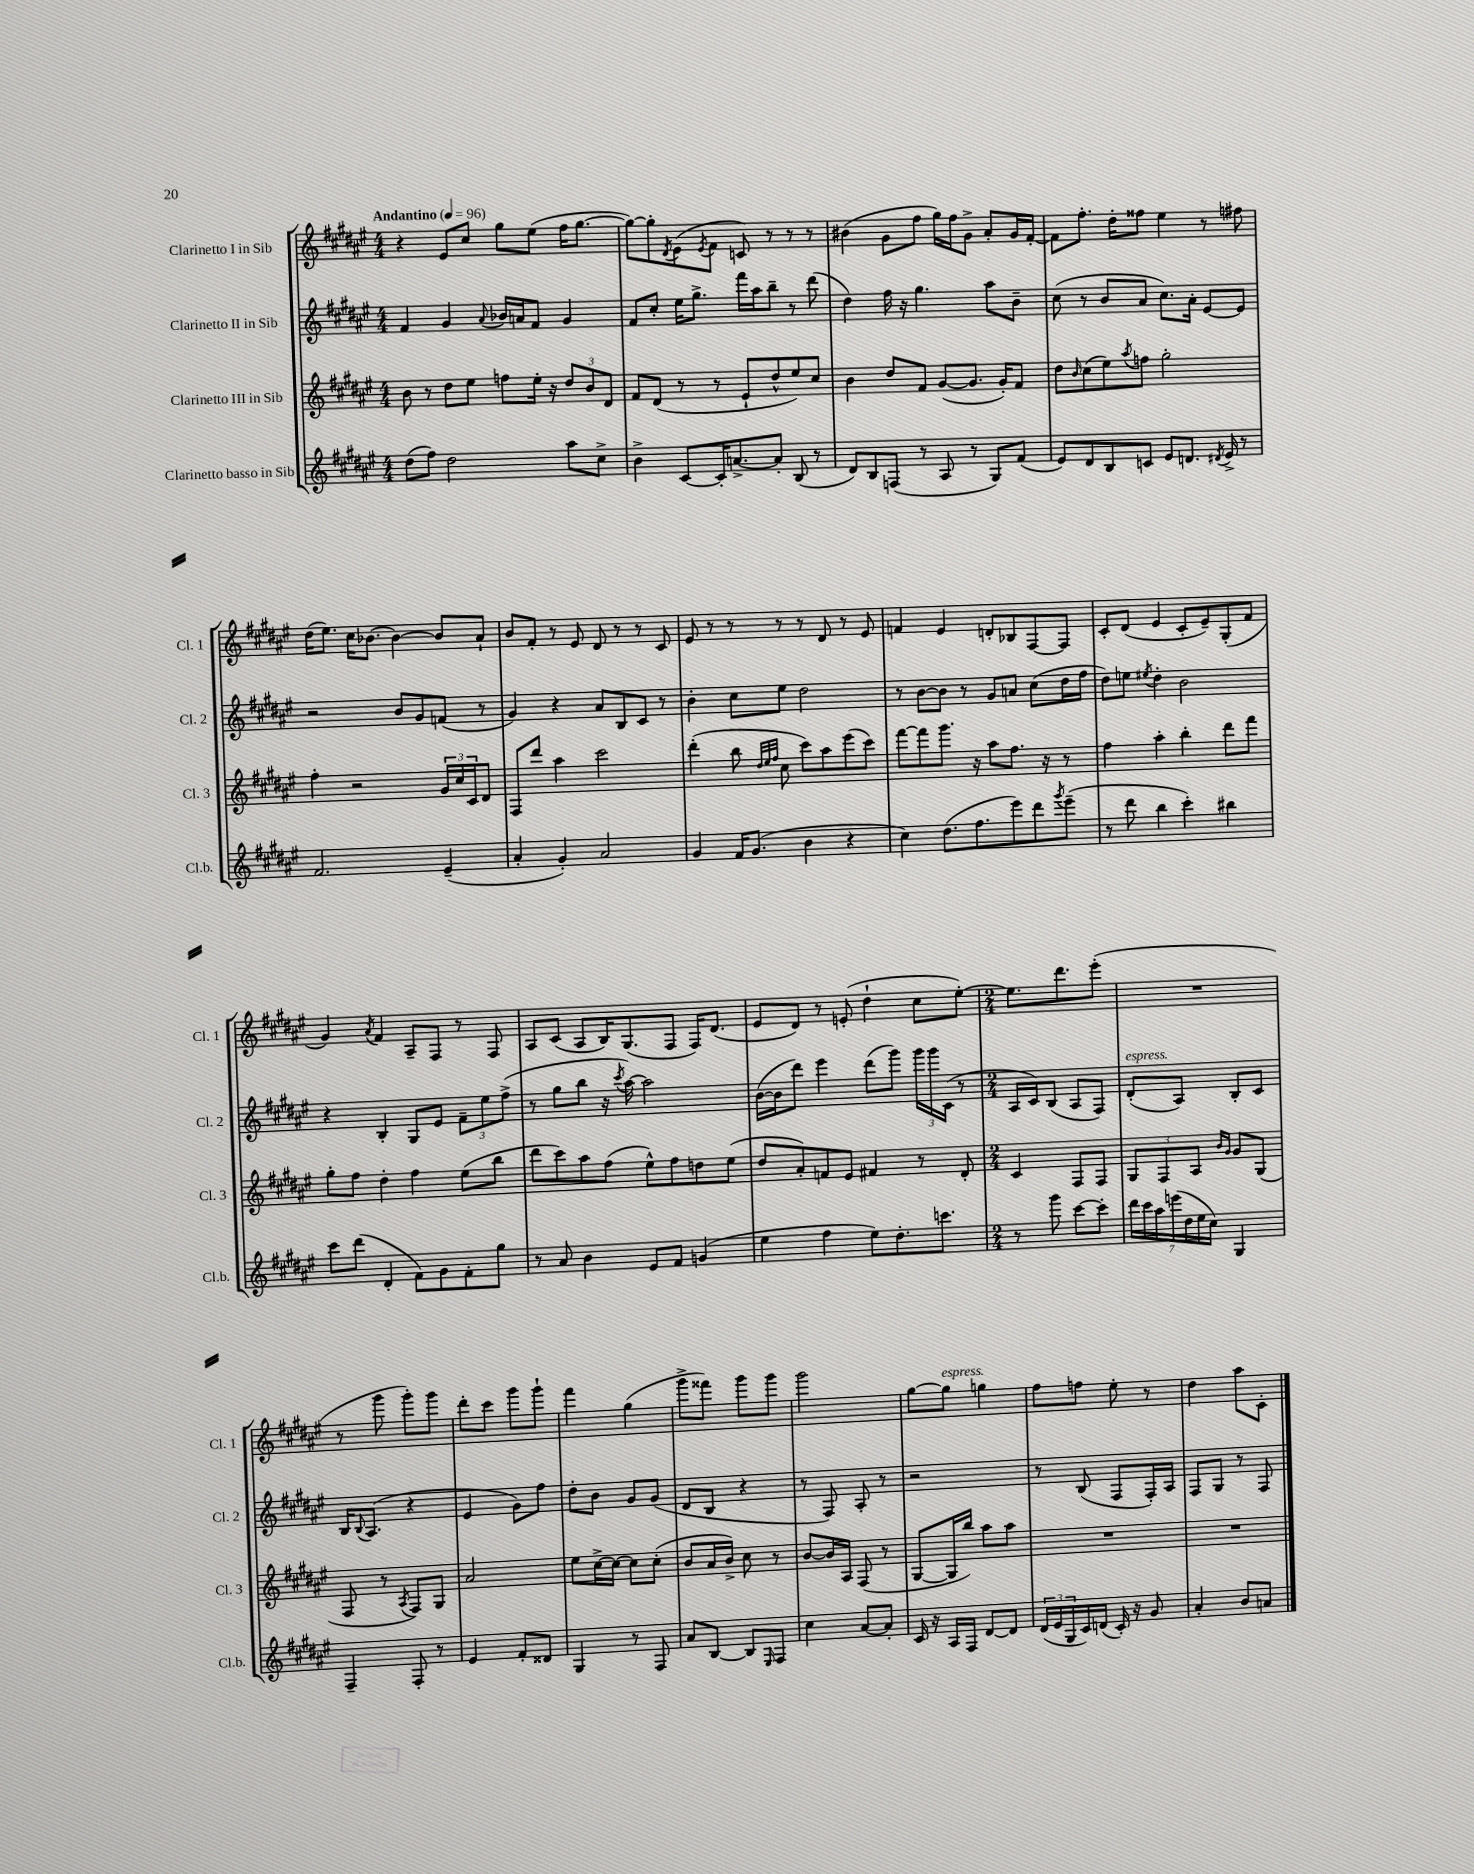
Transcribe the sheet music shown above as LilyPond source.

<<
\new StaffGroup <<
\new Staff = "s0" \with { instrumentName = "Clarinetto I in Sib" shortInstrumentName = "Cl. 1" } {
    \clef treble \key fis \major \numericTimeSignature \time 4/4 \tempo "Andantino" 4 = 96
    r4 eis'8 cis''8 gis''8 eis''8( fis''16 gis''8.~ |
    gis''8~) gis''8-. \acciaccatura { dis'8 } eis'8( \acciaccatura { eis'8 } fis'8 c'8) r8 r8 r8 |
    bis'4( gis'8 fis''8 gis''16) fis''16 gis'8-> ais'8-. gis'16 fis'16~-. |
    fis'8 fis''8.-. dis''16-. fisis''8 eis''4 r8 fis''8 |
    dis''16( eis''8.) cis''16 bes'8.~ bes'4~ bes'8 ais'8-! |
    b'8 fis'8-. r8 eis'8 dis'8 r8 r8 cis'8 |
    eis'8 r8 r8 r8 r8 dis'8 r8 eis'8 |
    f'4 eis'4 d'8-. bes8 fis8~ fis8 |
    cis'8-. dis'8( eis'4 cis'8-. eis'8--) gis8-.( fis'8 |
    gis'4) \acciaccatura { ais'8 } fis'4 ais8-- fis8 r8 fis8 |
    ais8 cis'8( ais8 b16) gis8.( fis8 fis16) dis'8.( |
    eis'8 dis'8) r8 e'8-.( dis''4-! cis''8 eis''8~-.) |
    \numericTimeSignature \time 2/4 eis''8. dis'''8. eis'''8-.( |
    R2 |
    r8 gis'''8 gis'''8-.) gis'''8 |
    dis'''8-. cis'''8 gis'''8 gis'''8-! |
    fis'''4 gis''4( |
    gis'''8-> fisis'''8) gis'''8 gis'''8 |
    gis'''2 |
    gis''8~ gis''8^\markup { \italic "espress." } g''4 |
    fis''8 f''8 eis''8-. r8 |
    dis''4 ais''8 cis'8-. \bar "|." |
}
\new Staff = "s1" \with { instrumentName = "Clarinetto II in Sib" shortInstrumentName = "Cl. 2" } {
    \clef treble \key fis \major \numericTimeSignature \time 4/4
    fis'4 gis'4 \appoggiatura { ais'8 } bes'16 a'16 fis'8 gis'4 |
    fis'8 cis''8-. eis''16 gis''8.-> fis'''16 ais''16 b''8-- r8 dis'''8( |
    dis''4) fis''16 r16 gis''4. ais''8 b'8-- |
    cis''8( r8 b'8 ais'8 cis''8.) ais'16-. eis'8~ eis'8 |
    r2 b'8 gis'8 f'8( r8 |
    gis'4) r4 ais'8 b8 cis'8 r8 |
    b'4-. cis''8 eis''8 dis''2 |
    r8 b'8~ b'8 r8 gis'8 a'8 cis''8( dis''16 fis''16 |
    dis''8) e''8 \acciaccatura { eis''8 } dis''4-. b'2 |
    r4 b4-. gis8 eis'8 \tuplet 3/2 { fis'8-- eis''8 fis''8->( } |
    r8 gis''8 b''8 r16 \acciaccatura { cis'''8 } ais''16~) ais''2 |
    b'16~( b'16 dis'''8) eis'''4 dis'''8( gis'''8) \tuplet 3/2 { gis'''16 gis'''16 cis'16( } r8 |
    \numericTimeSignature \time 2/4 ais16 cis'16) b8( ais8 fis8) |
    dis'8-.^\markup { \italic "espress." }( ais8) b8-. cis'8 |
    b16 \appoggiatura { b8 } ais8.( r4 |
    eis'4 gis'8) fis''8 |
    dis''8-. b'8 gis'8 gis'8( |
    dis'8 b8 r4 |
    r8 fis8) ais8-. r8 |
    r2 |
    r8 b8( fis8 fis16-.) ais16 |
    fis8 gis8 r8 fis8 \bar "|." |
}
\new Staff = "s2" \with { instrumentName = "Clarinetto III in Sib" shortInstrumentName = "Cl. 3" } {
    \clef treble \key fis \major \numericTimeSignature \time 4/4
    b'8 r8 dis''8 eis''8 f''8 eis''16-. r16 \tuplet 3/2 { dis''8 b'8 dis'8 } |
    fis'8 dis'8( r8 r8 eis'8-! dis''8-^ eis''8) cis''8 |
    b'4 dis''8 fis'8 gis'8~( gis'8. gis'16-.) fis'8 |
    dis''8 \grace { b'16 } cis''8( eis''8) \acciaccatura { ais''8 } f''8 gis''2-. |
    fis''4-. r2 \tuplet 3/2 { gis'16 cis''16 cis'16 } dis'8 |
    fis8 dis'''8 ais''4 cis'''2 |
    dis'''4-.( b''8 \grace { dis''32 eis''32 fis''32 } cis''8 cis'''8) ais''8 eis'''8( cis'''8) |
    fis'''8~ fis'''8 gis'''8. r16 ais''8 fis''8. r16 r8 |
    fis''4 ais''4-. b''4-. dis'''8 fis'''8 |
    gis''8-. fis''8 dis''4-. fis''4 eis''8( b''8 |
    dis'''8 cis'''8) ais''8 fis''8( eis''8-^) fis''8 d''8 eis''8( |
    dis''8 ais'8-.) f'8 eis'8 fis'4 r8 dis'8-. |
    \numericTimeSignature \time 2/4 cis'4 fis8 fis8 |
    \tuplet 3/2 { gis8 fis8 ais8 } \grace { b'16 gis'16 } gis'8 gis8( |
    fis8 r8 \acciaccatura { ais8 } fis8) gis8 |
    ais'2 |
    eis''8 cis''16~-> cis''16~ cis''8 cis''8-.( |
    b'8 ais'16 b'16->) cis''8 r8 |
    b'8~ b'16 ais16 fis8( r8 |
    gis8~ gis16 b''16) ais''8 ais''8 |
    R2 |
    R2 \bar "|." |
}
\new Staff = "s3" \with { instrumentName = "Clarinetto basso in Sib" shortInstrumentName = "Cl.b." } {
    \clef treble \key fis \major \numericTimeSignature \time 4/4
    dis''8( fis''8) dis''2 ais''8 cis''8-> |
    b'4-> cis'8~ cis'16-. a'8.~-> a'8-. b8( r8 |
    dis'8) b8 f8( r8 ais8 r8 gis8) fis'8( |
    eis'8) dis'8 b8 c'8 eis'8 d'8. \acciaccatura { dis'8 } eis'16-> r8 |
    fis'2. eis'4--( |
    ais'4-. gis'4-.) ais'2 |
    gis'4 fis'16 gis'8.( b'4 r4 |
    cis''4) dis''8.( fis''8. eis'''8) dis'''8 \acciaccatura { gis'''8 } eis'''8--( |
    r8 dis'''8 b''4 cis'''4-.) bis''4 |
    cis'''8 dis'''8( dis'4-. fis'8) gis'8 fis'8-. gis''8 |
    r8 ais'8 b'4 eis'8 fis'8 g'4( |
    eis''4 fis''4 eis''8) dis''8.-. c'''8. |
    \numericTimeSignature \time 2/4 r8 gis'''8 cis'''8~ cis'''8-. |
    \tuplet 7/4 { dis'''16 cis'''16 ais''16 e'''16( dis''16 eis''16 cis''16) } gis4 |
    fis4-- fis8-. r8 |
    eis'4 fis'8-. disis'8 |
    gis4 r8 fis8 |
    ais'8 b8~ b8 \grace { eis16 } fis8 |
    cis''4 ais'8~ ais'8-. |
    cis'16 r16 ais16 fis16 dis'8~ dis'8 |
    \tuplet 3/2 { dis'16( eis'16 gis16 } cis'16) d'16( cis'16-.) r16 gis'8 |
    ais'4-. b'8 a'8 \bar "|." |
}
>>
>>
\layout { \context { \Score \remove "Bar_number_engraver" } }
